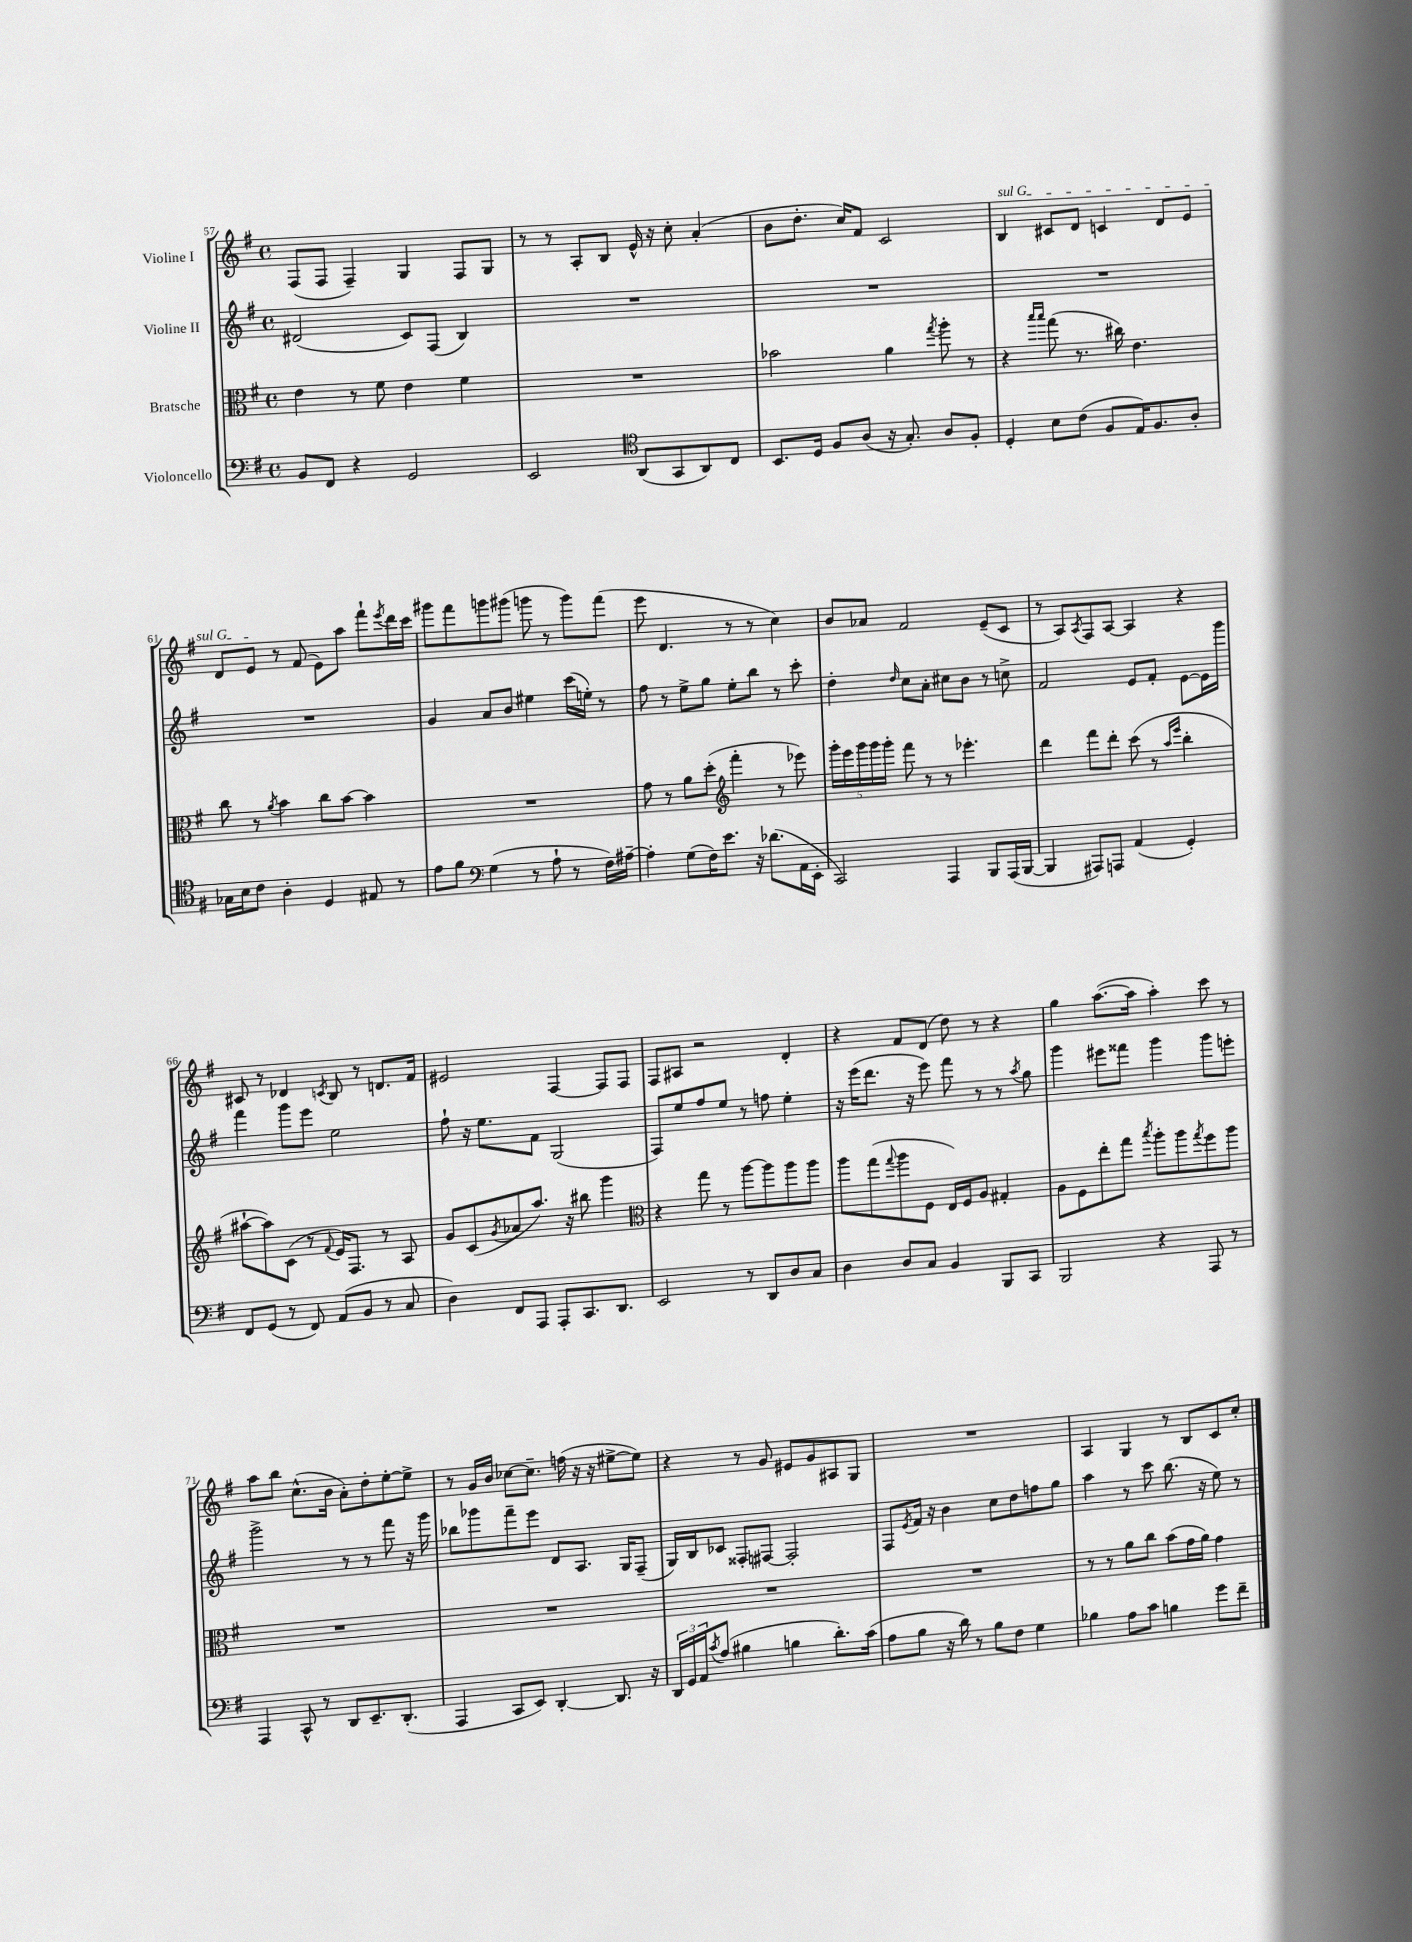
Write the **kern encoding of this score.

**kern	**kern	**kern	**kern
*staff4	*staff3	*staff2	*staff1
*clefF4	*clefC3	*clefG2	*clefG2
*k[f#]	*k[f#]	*k[f#]	*k[f#]
*M4/4	*M4/4	*M4/4	*M4/4
*met(c)	*met(c)	*met(c)	*met(c)
8BB/L	4e\	(2d#/	(8F#/L
8FF#/J	.	.	8F#/J
4r	8r	.	4F#~/)
.	8f#\	.	.
2GG/	4e\	8c/L)	4G/
.	.	(8F#/J	.
.	4f#\	4B/)	8F#/L
.	.	.	8G/J
=	=	=	=
2EE/	1r	1r	8r
.	.	.	8r
.	.	.	8A'/L
.	.	.	8B/J
*clefC4	*	*	*
(8AA/L	.	.	16e^^/
.	.	.	16r
8GG/	.	.	8cc'\
8AA/)	.	.	(4a'/
8C/J	.	.	.
=	=	=	=
8.BB/L	2b-\	1r	8b\L
.	.	.	8.dd'\J
16D/Jk	.	.	.
8F#/L	.	.	.
.	.	.	16cc/LK)
(8A/J	.	.	8f#/J
16r	4a\	.	2c/
8.G'/)	.	.	.
.	8qgg/	.	.
8A/L	8aa'\	.	.
8F#'/J	8r	.	.
=	=	=	=
4D'/	4r	1r	4B/
.	16qqbb/LL	.	.
.	16qqbb/JJ	.	.
8B\L	(8gg\	.	8c#/L
(8c\J	8.r	.	8d/J
8F#/L	.	.	4c/
.	16cc#\)	.	.
16E/K)	4.e\	.	.
8.F#/	.	.	.
.	.	.	8d/L
8A'/J	.	.	8e/J
=	=	=	=
16G-\LL	8cc\	1r	8d/L
16B\J	.	.	.
8c\J	8r	.	8e/J
.	8qa/	.	.
4A'\	4b\	.	8r
.	.	.	(8f#/
4D/	8cc\L	.	8e\L)
.	[8b\J	.	8aa\J
8E#/	4b\]	.	8fff#`\L
.	.	.	8qeee/
8r	.	.	16ddd\L
.	.	.	16ccc\JJ
=	=	=	=
8e\L	1r	4g/	8ggg#\L
8f#\J	.	.	8fff#\
*clefF4	*	*	*
(4G\	.	8a/L	8ggg\
.	.	8b/J	(8ggg#\J
8r	.	4ee#\	8ggg\
8A`\	.	.	8r
8r	.	(16ccc\LL	8ggg\L)
.	.	16ee'\JJ)	.
16F#\LL)	.	8r	(8fff#\J
[16A#~\JJ	.	.	.
=	=	=	=
4A#'\]	8g\	8ff#\	8eee\
.	8r	8r	4.d/
(8G\L	8a\L	8ee^\L	.
16F#\K)	(8dd'\J	8gg\J	.
8.e\J	.	.	.
*	*clefG2	*	*
.	4fff#'\	8ee'\L	8r
16r	.	8bb\J	8r
(8.d-\L	.	.	.
.	8r	8r	4cc\)
16AA\L	8eee-\)	8ccc'\	.
16EE'\JJ	.	.	.
=	=	=	=
2CC/)	20ggg'\LL	4dd'\	8b/L
.	20eee\	.	.
.	20ggg\	.	.
.	.	.	8a-/J
.	20ggg\	.	.
.	20ggg'\JJ	.	.
.	.	16qqdd/	.
.	8fff#\	8cc\L	2f#/
.	8r	8a'\J	.
4AAA/	8r	8cc#\L	.
.	4.eee-'\	8b\J	.
8BBB/L	.	8r	(8e~/L
(16AAA/L	.	8cc^\	8c/J
[16BBB/JJ	.	.	.
=	=	=	=
4BBB/]	4ddd\	2f#/	8r
.	.	.	8A/L)
.	.	.	8qA/
8AAA#/L)	8fff#\L	.	8F#/
8AAA/J	8ddd'\J	.	[8A/J
(4AA/	(8ccc\	8e/L	4A/]
.	8r	8f#'/J	.
.	16qqaa/LL	.	.
.	16qqeee/JJ	.	.
4GG'/)	4bb'\	[8e\L	4r
.	.	16e\]L	.
.	.	16ggg\JJ	.
=	=	=	=
8FF#/L	[8aa#`\L	4fff#\	8c#/
(8GG/J	8aa#\])	.	8r
8r	(8c\J	8ggg\L	4d-/
8FF#/)	8r	8eee\J	.
.	8qqf#/	.	8qc/
(8AA/L	16e/LK)	2ee\	8B/
.	8.F#/J	.	.
8BB/J	.	.	8r
8r	8r	.	8.d/L
8C/	8A/	.	.
.	.	.	16f#/Jk
=	=	=	=
4D\)	8g/L	8ff#`\	2e#/
.	(8c/	16r	.
.	.	8.ee\L	.
.	8qg/	.	.
8FF#/L	8a-/	.	.
8AAA/J	8.aa/J)	8f#\J	.
8AAA'/L	.	(2G/	[4F#/
.	16r	.	.
8.CC/	8bb#\	.	.
.	4ggg\	.	8F#/]L
8.DD/J	.	.	.
.	.	.	8F#/J
=	=	=	=
*	*clefC3	*	*
2EE/	4r	8F#/L)	8F#/L
.	.	8ee/	8A#/J
.	8gg\	8ff#/	2r
.	8r	8ee/J	.
8r	[8aa\L	8r	.
8DD/L	8aa\]	8ff\	.
8D/	8aa\	4ee'\	4d'/
8C/J	8aa\J	.	.
=	=	=	=
4D\	8aa\L	16r	4r
.	.	(16eee\LK	.
.	(8gg\	8.ddd\J	.
.	8qqgg/	.	.
8D/L	8aa\	.	8f#/L
.	.	16r	.
8C/J	8F#\J	8eee\)	(8d/J
4BB/	16E/LL)	8fff#\	8dd\)
.	16F#/J	.	.
.	8A/J	8r	8r
8BBB/L	4G#'/	8r	4r
.	.	8qaa/	.
8CC/J	.	8gg\	.
=	=	=	=
2BBB/	8A\L	4ggg\	4gg\
.	8F#\	.	.
.	8ee'\	8eee#\L	([8.aa\L
.	8gg\J	8fff##\J	.
.	.	.	16aa\]Jk
.	8qbb/	.	.
4r	8aa'\L	4ggg\	4aa'\)
.	8aa\	.	.
.	8qgg/	.	.
8AAA/	8ff#\	8ggg\L	8ccc\
8r	8aa\J	8eee'\J	8r
=	=	=	=
4AAA/	1r	2ggg^\	8aa\L
.	.	.	8bb\J
8CC^^/	.	.	(8.cc^^\L
8r	.	.	.
.	.	.	16b\Jk
8DD/L	.	8r	8a'\L)
8.EE~/	.	8r	8dd'\
.	.	8fff#\	[8ee'\
(8.DD'/J	.	.	.
.	.	16r	8ee^\]J
.	.	16ggg\	.
=	=	=	=
4AAA/	1r	8bb-\L	8r
.	.	8ggg-\	16g/LL
.	.	.	16b/JJ
8CC/L	.	8fff#~\	[8cc-\L
8EE/J)	.	8eee\J	8.cc-~\]J
[4DD'/	.	8d/L	.
.	.	.	(16ff\
.	.	8.A/J	16r
.	.	.	16r
8.DD/]	.	.	[8ee#^\L
.	.	16G/LK	.
.	.	(8F#~/J	8ee#\]J)
16r	.	.	.
=	=	=	=
24DD/LL	1r	16G/LL)	4r
24GG/	.	.	.
.	.	16B/J	.
24AA/J	.	.	.
8qc/	.	.	.
(8A/J	.	8c-/J	.
4B#\	.	8F##'/L	8r
.	.	[8F#/J	8g/
4B\	.	2F#'/]	8e#/L
.	.	.	8g/
8.d'\L)	.	.	8A#/
.	.	.	8G/J
(16c\Jk	.	.	.
=	=	=	=
8A\L	1r	8F#/L	1r
.	.	8qe/	.
8B\J	.	16f#/Jk	.
.	.	16r	.
16r	.	4b\	.
16d\)	.	.	.
8r	.	.	.
8B\L	.	8cc\L	.
8F#\J	.	8dd\	.
4G\	.	8ff\	.
.	.	8gg\J	.
=	=	=	=
4B-\	8r	4aa\	4A/
.	8r	.	.
8A\L	8a\L	8r	4G/
8c\J	8cc\J	8ccc\	.
4B\	(8b\L	(8.bb\	8r
.	16g\L	.	8B/L
.	16a\JJ)	16r	.
8g\L	4g\	8ee\)	8c/
8f#~\J	.	8r	8cc'/J
==	==	==	==
*-	*-	*-	*-
